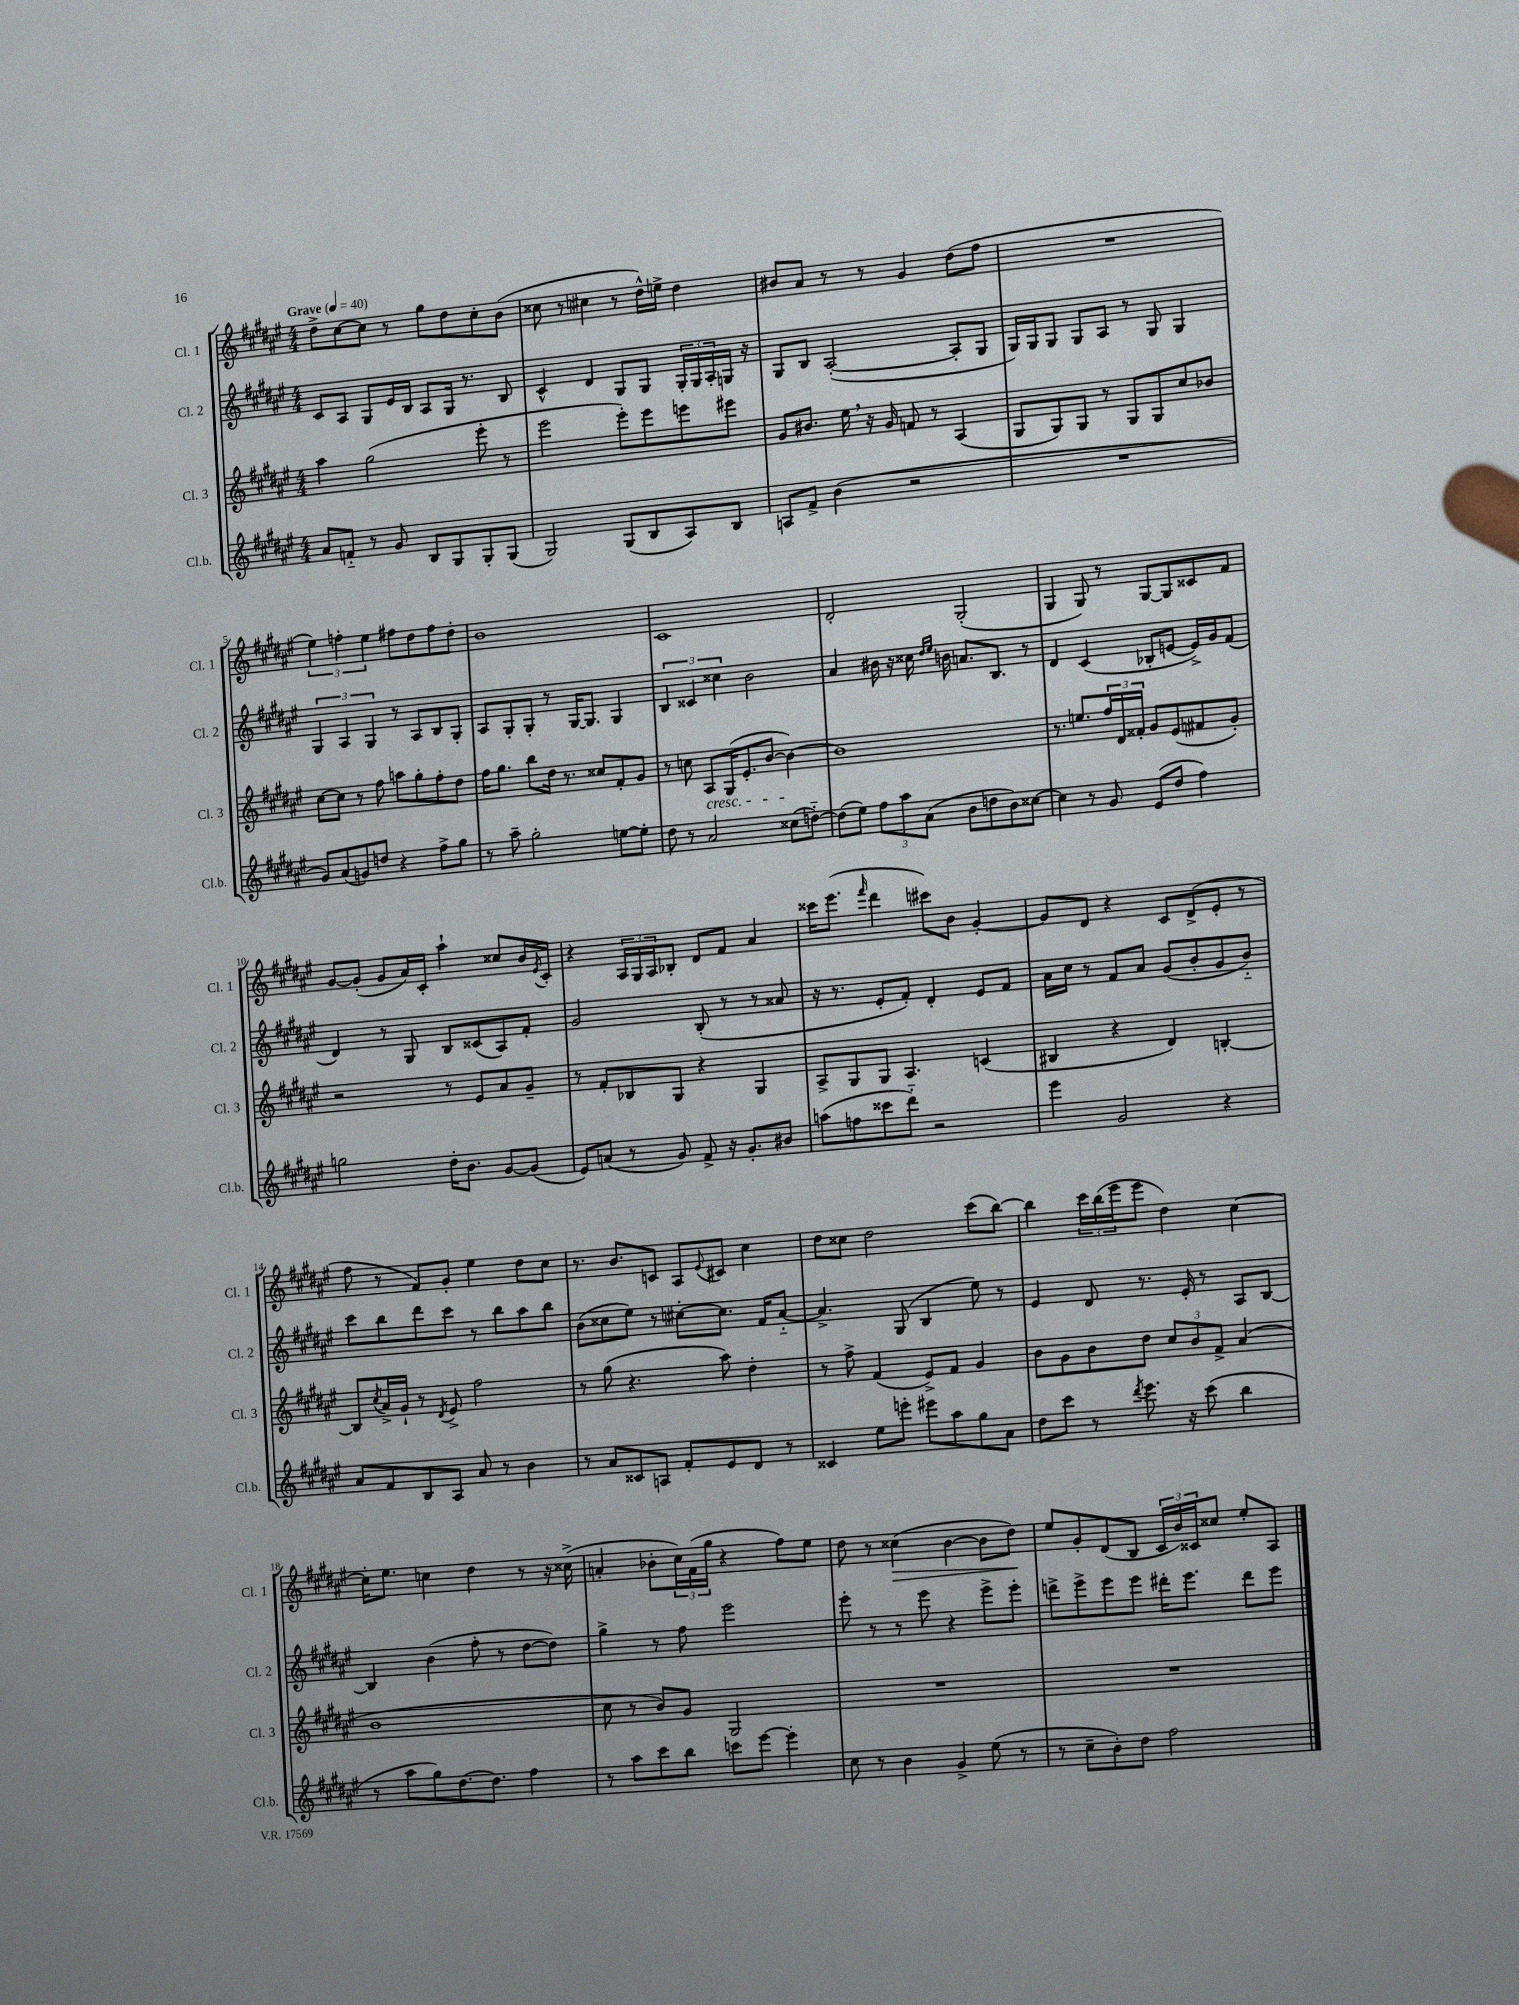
<<
\new StaffGroup <<
\new Staff = "s0" \with { instrumentName = "Cl. 1" shortInstrumentName = "Cl. 1" } {
    \clef treble \key fis \major \numericTimeSignature \time 4/4 \tempo "Grave" 4 = 40
    dis''8-> cis''8~ cis''8 r8 gis''8 dis''8 cis''8-. b'8( |
    cisis''8 r8 cis''4 r8 dis''16-^) e''16-> dis''4 |
    bis'8 ais'8 r8 r8 gis'4 dis''8( fis''8 |
    R1 |
    \tuplet 3/2 { eis''4) f''4-. eis''4 } fis''8 dis''8 fis''8 dis''8-. |
    b'1 |
    cis'1 |
    dis'2-. gis2-.( |
    gis4 gis8) r8 gis8~ gis8 cisis'8 fis'8 |
    gis'8~ gis'8-.( gis'8 ais'16) cis'16-. ais''4-! cisis''8 b'16 \acciaccatura { eis'8 } cis'16-. |
    r4 \tuplet 3/2 { ais16 gis16 ais16 } bes8-. dis'8 fis'8 ais'4 |
    cisis'''16 eis'''8.( \grace { fis'''16 } dis'''4 cis'''8) b'8 gis'4~-. |
    gis'8 dis'8 r4 cis'8 dis'8->( eis'8-. r8 |
    fis''8 r8 fis'8) gis'8-. eis''4 dis''8 cis''8 |
    r8. b'8. c'8 ais8 \appoggiatura { eis'8 } cis'8 cis''4 |
    dis''8 cisis''8 dis''2 cis'''8( b''8~) |
    b''4 \tuplet 3/2 { cis'''16 b''16( eis'''16 } eis'''8 dis''4) cis''4~ |
    cis''16-. eis''8. c''4 dis''4 r8 r16 cisis''16->( |
    a'4-. bes'8-. \tuplet 3/2 { cis''16) fis'16( gis''16 } r4 fis''8) eis''8 |
    dis''8 r8 cisis''4\>( b'4~ b'8 dis''8\!) |
    eis''8 gis'8-. dis'8( b8 \tuplet 3/2 { cis'16 b'16) cisis'16 } cisis''8 eis''8-. ais8 \bar "|." |
}
\new Staff = "s1" \with { instrumentName = "Cl. 2" shortInstrumentName = "Cl. 2" } {
    \clef treble \key fis \major \numericTimeSignature \time 4/4
    cis'8 ais8 gis8 eis'16 b16 ais8 gis16 r8. b8 |
    cis'4-^ dis'4 gis8 gis8 \tuplet 3/2 { gis16-. gis16 ais16-. } g16 r16 |
    gis8 b8 ais2~-.( ais8-. gis8 |
    gis16) gis16 gis8 gis8 ais8 r8 gis8 gis4 |
    \tuplet 3/2 { gis4 ais4 gis4 } r8 ais8 b8 gis8-. |
    ais8 gis8-. gis8-. r8 gis16~ gis8. gis4 |
    \tuplet 3/2 { b4 cisis'4 cisis''4 } b'2 |
    ais'4 bis'16 r16 cisis''16 \grace { dis''16 eis''16 } b'16 a'8. b8. r8 |
    dis'4 cis'4( bes8-. e'8~ e'16->) gis'16 fis'8( |
    dis'4) r8 gis8 b8 cisis'8( ais8) fis'8-. |
    gis'2 b8-.( r8 r8 aisis'8 |
    r16 r8. eis'8-. fis'8-.) dis'4-. eis'8 fis'8 |
    ais'16 cis''16 r8 fis'8 ais'8 gis'8( b'8-. gis'8 b'8-_) |
    cis'''8 b''8 dis'''8 cis'''8 r8 b''8 ais''8 b''8 |
    b'8( cisis''8 eis''8) r8 cis''8~-. cis''8. fis'16 ais'8~-_ |
    ais'4.-> gis8( b4 eis''8) r8 |
    eis'4 dis'8 r8. eis'16-. r8 ais8 b8~ |
    b4 b'4( fis''8-. r8 dis''8~ dis''8) |
    gis''4-> r8 fis''8 eis'''2 |
    eis'''8-. r8 r8 eis'''8 r4 eis'''8-> eis'''8-. |
    d'''8-> eis'''8-> eis'''8 eis'''8 dis'''16-. eis'''8. dis'''8 eis'''8 \bar "|." |
}
\new Staff = "s2" \with { instrumentName = "Cl. 3" shortInstrumentName = "Cl. 3" } {
    \clef treble \key fis \major \numericTimeSignature \time 4/4
    ais''4 gis''2( eis'''8-. r8 |
    eis'''2 eis'''8-.) eis'''8 e'''8 eis'''8 |
    gis'8 bis'8. eis''16 \breathe r16 gis'16 f'8 r8 ais4( |
    gis8 gis8) gis8 r8 gis8 gis8 cis''8 bes'8 |
    cis''8~ cis''8 r8 fis''8 a''8 gis''8-. fis''8-. dis''8 |
    fis''16 gis''8. b''8 dis''16 r8. cisis''8 fis'8-. gis'8 |
    r8 c''8 ais8\cresc gis16( eis'8.-. b'8~ b'4~\!) |
    b'1 |
    r8. e''8. \tuplet 3/2 { fis''16 dis'16 fisis'16-. } gis'8 eis'8( fis'8 gis'8-.) |
    r2 r8 eis'8 ais'8 gis'8-- |
    r8 fis'8-. bes8 gis8 r4 gis4 |
    ais8-> gis8 gis8 ais4. c'4( |
    bis4 r4 dis'4) b4~-. |
    b8 \acciaccatura { cis''8 } ais'16-> gis'16-! r8 \acciaccatura { dis'8 } eis'8-> fis''2 |
    r8 gis''8( r4. ais''8) dis''4-. |
    r8 fis''8-> fis'4( eis'8->) fis'8 gis'4 |
    b'8 gis'8 b'8 dis''8 \tuplet 3/2 { cis''8 b'8 fis'8-> } ais'4( |
    b'1 |
    cis''8 r8 b'8) gis'8 gis2 |
    R1 |
    R1 \bar "|." |
}
\new Staff = "s3" \with { instrumentName = "Cl.b." shortInstrumentName = "Cl.b." } {
    \clef treble \key fis \major \numericTimeSignature \time 4/4
    ais'8 f'8-_ r8 gis'8 b8 gis8 gis8-. gis8( |
    gis2) gis8( b8 ais8) b8 |
    a8 fis'8-> b'4( r2 |
    R1 |
    gis'8) ais'8( g'8) d''8 r4 fis''8-> gis''8 |
    r8 ais''8-- gis''2-. e''8~ e''8-. |
    dis''8 r8 ais'2 cisis''8( d''8~-_) |
    d''8( eis''8) \tuplet 3/2 { fis''8 ais''8 ais'8( } b'8 d''8 b'8) cisis''8~ |
    cisis''4 r8 gis'8 eis'8( dis''8 fis''4) |
    g''2 dis''16-. b'8. gis'8~ gis'8( |
    eis'8) a'8( r8 gis'8) fis'8-> r16 gis'8.-. bis'8 |
    a''8( f''8 cisis'''8 dis'''8-_) r2 |
    eis'''4 gis'2 r4 |
    ais'8 fis'8 b8 ais8 ais'8 r8 b'4 |
    r8 ais'8 cisis'8 a8 fis'8-. eis'8 dis'8 r8 |
    cisis'4 eis''8 e'''8-. eis'''8 ais''8 gis''8 ais'8 |
    dis''8 cis'''8 r8 \acciaccatura { dis'''8 } eis'''8. r16 cis'''8( b''4 |
    r8 ais''8 gis''8) dis''8.~ dis''8. fis''4 |
    r8 ais''8 cis'''8 b''8 c'''8 eis'''8~ eis'''4-. |
    cis''8 r8 b'4 gis'4-> eis''8( r8 |
    r8 cis''8-- b'8-.) dis''8 fis''2 \bar "|." |
}
>>
>>
